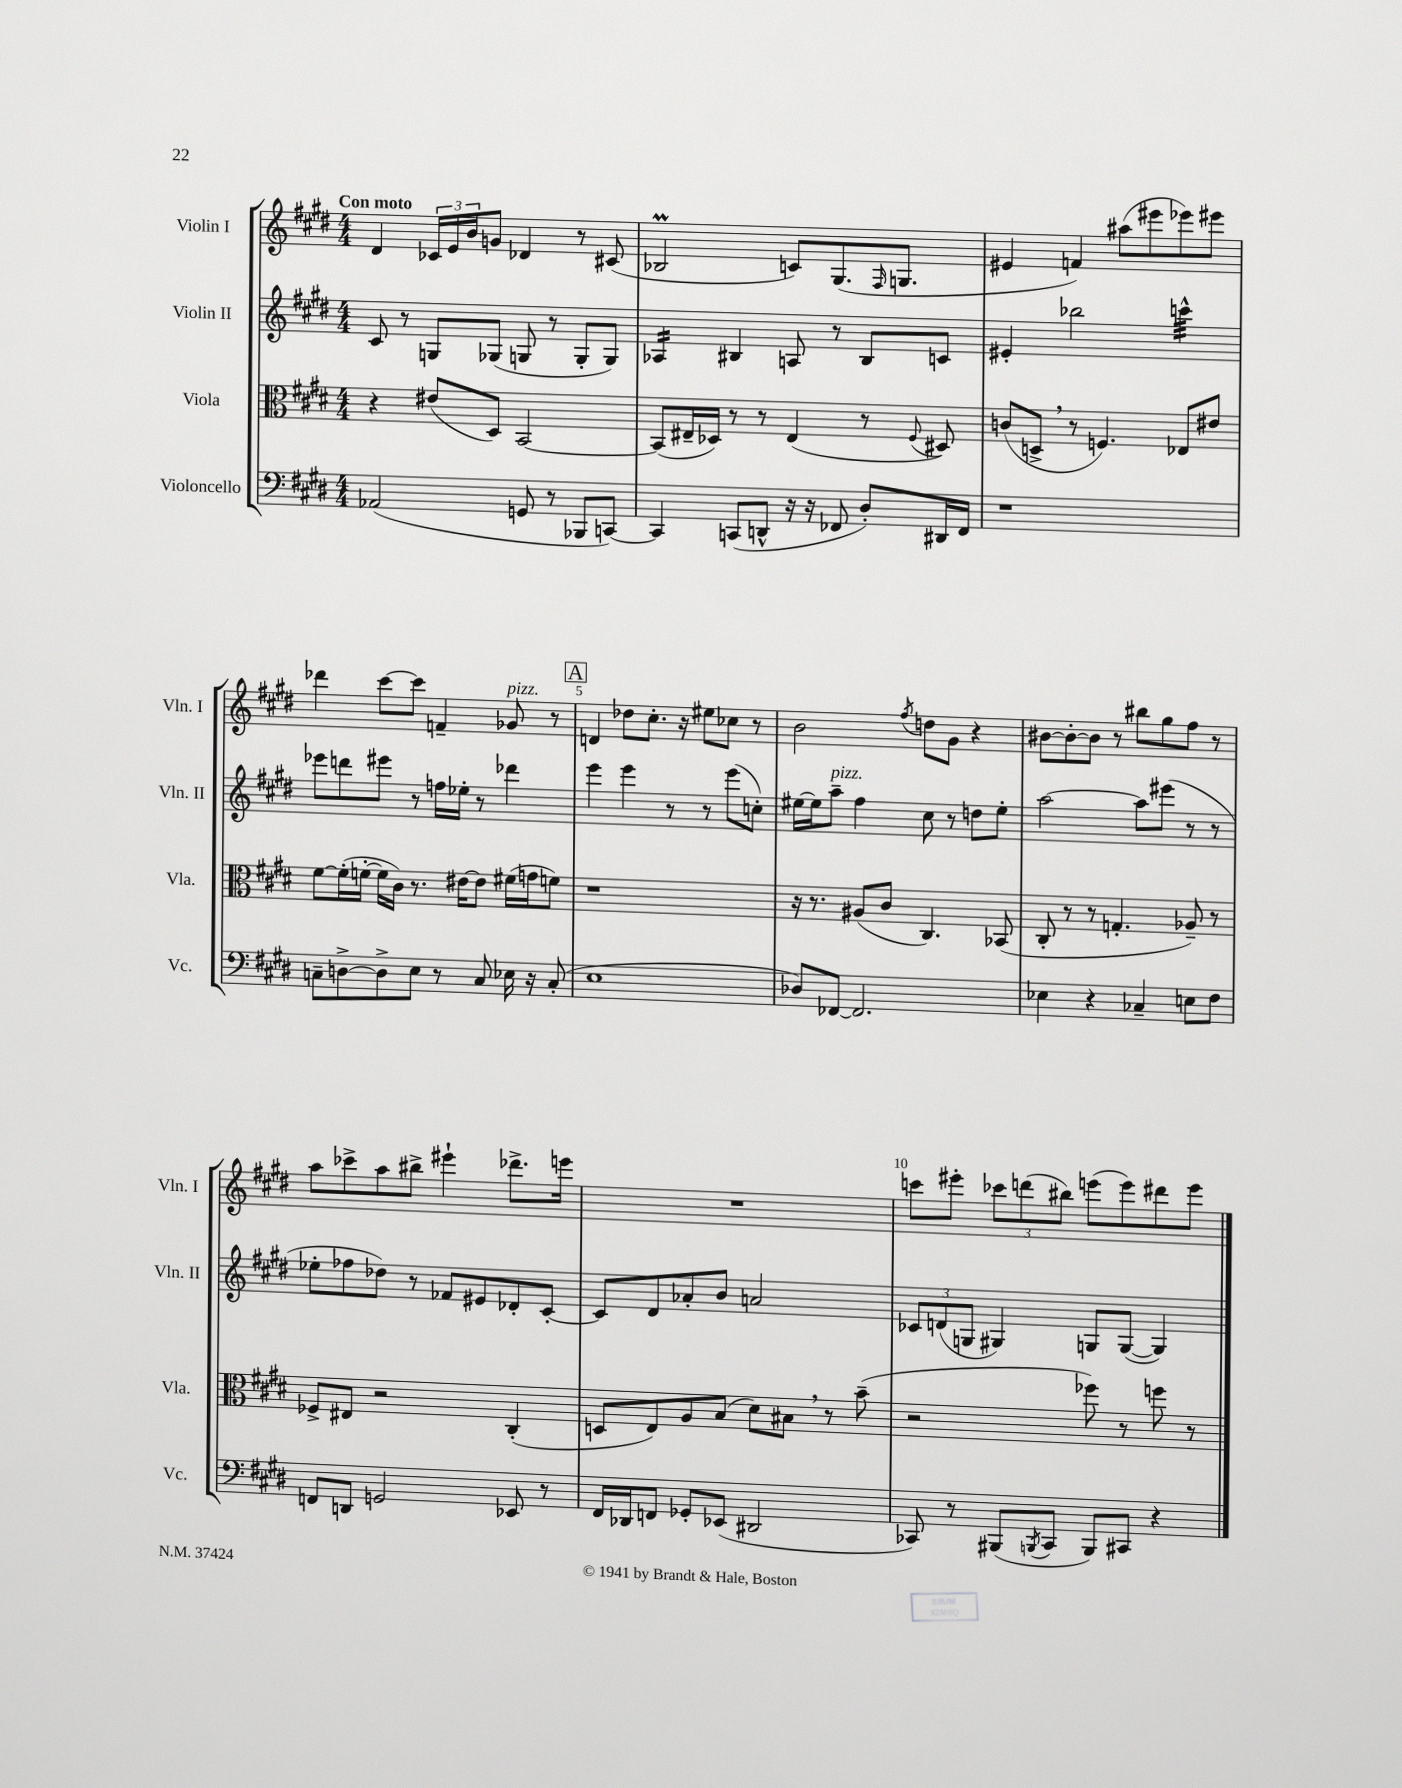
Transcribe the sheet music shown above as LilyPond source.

<<
\new StaffGroup <<
\new Staff = "s0" \with { instrumentName = "Violin I" shortInstrumentName = "Vln. I" } {
    \clef treble \key e \major \numericTimeSignature \time 4/4 \tempo "Con moto"
    dis'4 \tuplet 3/2 { ces'16 e'16 b'16 } g'8 des'4 r8 cis'8( |
    bes2\prall c'8) gis8.( \grace { fis16 } g8. |
    eis'4 f'4) ais''8( eis'''8 ees'''8) eis'''8 |
    des'''4 cis'''8~ cis'''8 f'4-- ges'8^\markup { \italic "pizz." } r8 |
    \mark \markup { \box "A" } d'4 des''8 cis''8.-. r16 eis''8 ces''8 r8 |
    b'2 \acciaccatura { fis''8 } d''8 gis'8 r4 |
    bis'8~ bis'8~-. bis'8 r8 bis''8 gis''8 fis''8 r8 |
    a''8 ces'''8-> a''8 bis''8-> eis'''4-! des'''8.-> e'''16 |
    R1 |
    c'''8 eis'''8-. \tuplet 3/2 { ces'''8 d'''8( bis''8) } e'''8( e'''8) dis'''8 e'''8 \bar "|." |
}
\new Staff = "s1" \with { instrumentName = "Violin II" shortInstrumentName = "Vln. II" } {
    \clef treble \key e \major \numericTimeSignature \time 4/4
    cis'8 r8 g8 ges8( g8 r8 g8-. g8) |
    aes4:16 bis4 a8 r8 bis8 c'8 |
    eis'4-. bes''2 c'''4:32-^ |
    ees'''8 d'''8 eis'''8 r8 f''16 ees''16-. r8 des'''4 |
    \mark \markup { \box "A" } e'''4 e'''4 r8 r8 e'''8( c''8-.) |
    eis''16~ eis''16 a''8--^\markup { \italic "pizz." } fis''4 cis''8 r8 d''8 eis''8-. |
    a''2~ a''8 eis'''8( r8 r8 |
    ees''8-. fes''8 des''8) r8 fes'8 eis'8 des'8-. cis'8~-. |
    cis'8 dis'8 aes'8-. b'8 a'2 |
    \tuplet 3/2 { ces'8 d'8( g8 } gis4) g8 g8~( g4) \bar "|." |
}
\new Staff = "s2" \with { instrumentName = "Viola" shortInstrumentName = "Vla." } {
    \clef alto \key e \major \numericTimeSignature \time 4/4
    r4 eis'8( dis8) b,2~ |
    b,8( eis16-- des16) r8 r8 eis4( r8 \appoggiatura { fis8 } dis8) |
    c'8( d8-> \breathe r8 f4.) ees8 eis'8 |
    fis'8~ fis'16-.( f'16~-. f'16 cis'16) r8. eis'16~ eis'8 fis'16( g'16 f'8) |
    \mark \markup { \box "A" } r1 |
    r16 r8. ais8( cis'8 cis4.) bes,8( |
    cis8-. r8 r8 g4.-. aes8--) r8 |
    fes8-> eis8 r2 cis4-.( |
    d8 e8) a8 b8( dis'8) bis8 \breathe r8 b'8--( |
    r2 fes''8) r8 f''8 r8 \bar "|." |
}
\new Staff = "s3" \with { instrumentName = "Violoncello" shortInstrumentName = "Vc." } {
    \clef bass \key e \major \numericTimeSignature \time 4/4
    aes,2( g,8 r8 bes,,8 c,8~) |
    c,4 c,8( d,8-^ r16 r16 fes,8 dis8-.) dis,16 fes,16 |
    r1 |
    c8-- d8~-> d8-> e8 r8 c8 ees16 r16 c8-.( |
    \mark \markup { \box "A" } e1 |
    des8) fes,8~ fes,2. |
    ees4 r4 ces4-- e8 fis8 |
    f,8 d,8 g,2 ees,8 r8 |
    fis,16 des,16 f,8 ges,8-. ees,8( dis,2 |
    ces,8) r8 bis,,8( \acciaccatura { b,,8 } ces,8 b,,8) cis,8 r4 \bar "|." |
}
>>
>>
\layout { \context { \Score \override BarNumber.break-visibility = ##(#f #t #t) barNumberVisibility = #(every-nth-bar-number-visible 5) } }
